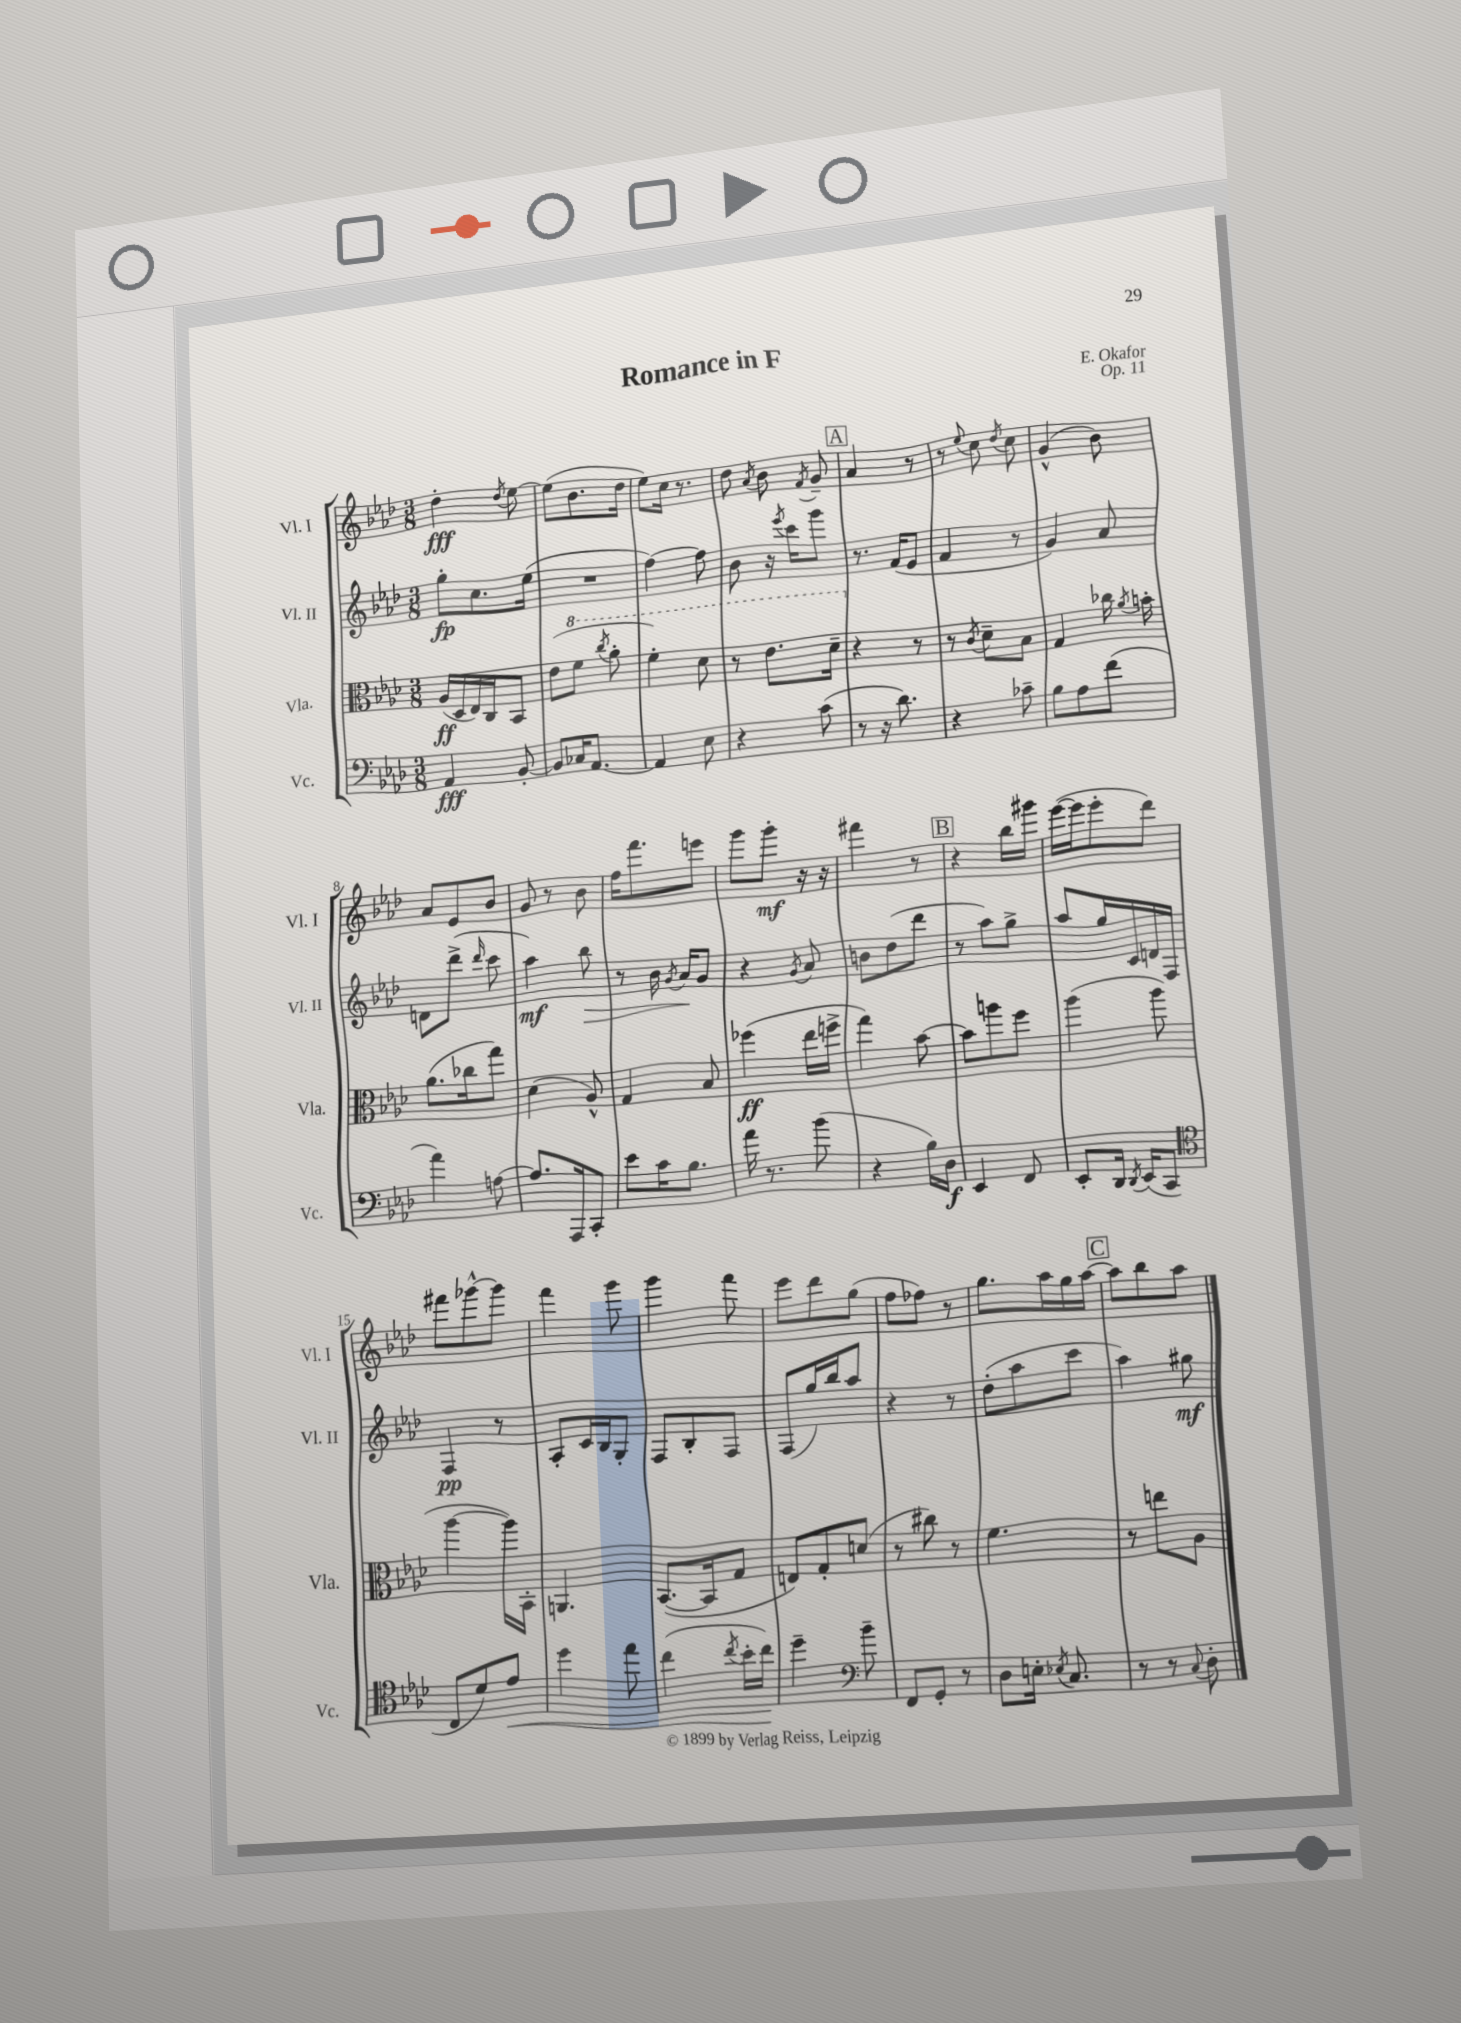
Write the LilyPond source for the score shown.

\header { title = "Romance in F" composer = "E. Okafor" opus = "Op. 11" }
<<
\new StaffGroup <<
\new Staff = "s0" \with { instrumentName = "Vl. I" shortInstrumentName = "Vl. I" } {
    \clef treble \key aes \major \numericTimeSignature \time 3/8
    \autoBeamOff des''4-.\fff \acciaccatura { des''8 } ees''8~ |
    ees''8[( bes'8. des''16] |
    ees''8[) c''16] r8. |
    des''8 \acciaccatura { aes'8 } bes'8 \acciaccatura { f'8 } g'8-- |
    \mark \markup { \box "A" } aes'4 r8 |
    r8 \appoggiatura { ees''8 } c''8 \acciaccatura { des''8 } c''8 |
    g'4-^( bes'8) |
    aes'8[ ees'8 bes'8] |
    g'8 r8 bes'8 |
    f''16[ f'''8. e'''8] |
    g'''8[ g'''8]-.\mf r16 r16 |
    fis'''4 r8 |
    \mark \markup { \box "B" } r4 bes''16[ gis'''16] |
    ees'''16[~( ees'''16 ees'''8-. des'''8]) |
    fis'''8[ ges'''8~-^ ges'''8] |
    f'''4 g'''8 |
    g'''4 f'''8 |
    ees'''8[ des'''8 g''8]( |
    f''8[ fes''8]) r8 |
    g''8.[ aes''16 g''16 aes''16]~ |
    \mark \markup { \box "C" } aes''8[ bes''8 aes''8] \bar "|." |
}
\new Staff = "s1" \with { instrumentName = "Vl. II" shortInstrumentName = "Vl. II" } {
    \clef treble \key aes \major \numericTimeSignature \time 3/8
    \autoBeamOff g''8[-.\fp c''8. ees''16]( |
    R4. |
    f''4~) f''8 |
    bes'8 r16 \acciaccatura { ees'''8 } c'''16[ g'''8] |
    \mark \markup { \box "A" } r8. f'16[( ees'8] |
    f'4 r8 |
    g'4) aes'8 |
    d'8[ des'''8]->( \grace { des'''16 } c'''8 |
    aes''4\mf) bes''8\> |
    r8 bes'16 \acciaccatura { g'8 } aes'16[\! g'8] |
    r4 \acciaccatura { g'8 } aes'8 |
    b'8[ des''8( des'''8] |
    \mark \markup { \box "B" } r8 aes''8[) g''8]-> |
    aes''8[ g''16 c'16 d'16 f16] |
    f4\pp r8 |
    aes8[-. c'16 bes16 g8]-. |
    f8[ bes8-. f8] |
    f8[( g''16) bes''16 aes''8] |
    r4 r8 |
    des''8[-.( aes''8 c'''8] |
    \mark \markup { \box "C" } aes''4) gis''8\mf \bar "|." |
}
\new Staff = "s2" \with { instrumentName = "Vla." shortInstrumentName = "Vla." } {
    \clef alto \key aes \major \numericTimeSignature \time 3/8
    \autoBeamOff aes16[\ff( des16 ees16) c16 bes,8] |
    ees'8[( \ottava #1 f''8] \acciaccatura { c'''8 } aes''8-. |
    f''4-.) des''8 |
    r8 ees''8.[ des''16]-- \ottava #0 |
    \mark \markup { \box "A" } r4 r8 |
    r8 \acciaccatura { c'8 } des'8[-- bes8] |
    g4 ces''16 \acciaccatura { aes'8 } b'16-. |
    aes'8.[( ces''16 g''8]) |
    des'4( aes8-^) |
    g4 bes8 |
    fes''4\ff( ees''16[ f''16]-> |
    g''4) bes'8~ |
    \mark \markup { \box "B" } bes'8[ a''8 f''8] |
    aes''4( aes''8 |
    aes''4~ aes''16[) bes,16]-. |
    a,4. |
    bes,8.[~( bes,16 g8] |
    e8[) g8-. d'8]( |
    r8 cis''8) r8 |
    f'4. |
    \mark \markup { \box "C" } r8 e''8[ aes8] \bar "|." |
}
\new Staff = "s3" \with { instrumentName = "Vc." shortInstrumentName = "Vc." } {
    \clef bass \key aes \major \numericTimeSignature \time 3/8
    \autoBeamOff aes,4\fff bes,8~-. |
    bes,8[ ces16 aes,8.]~ |
    aes,4 ees8 |
    r4 c'8( |
    \mark \markup { \box "A" } r8 r16 des'8.) |
    r4 ces'8-- |
    bes8[ aes8 f'8]( |
    aes'4) a8~ |
    a8.[ aes,,16 c,8]-. |
    ees'8[ c'16 bes8.] |
    aes'16 r8. bes'8( |
    r4 bes16[) des16]\f |
    \mark \markup { \box "B" } ees,4 f,8 |
    ees,8[-. des,16] \acciaccatura { des,8 } ees,16[( c,8] |
    \clef tenor c8[ des'8) ees'8]\< |
    des''4 ees''8 |
    c''4( \acciaccatura { c''8 } bes'16[-. c''16]\!) |
    des''4-- \clef bass bes'8-- |
    f,8[ g,8]-. r8 |
    des8[ e16]-. \acciaccatura { ees8 } c8. |
    \mark \markup { \box "C" } r8 r8 \appoggiatura { c8 } des8-. \bar "|." |
}
>>
>>
